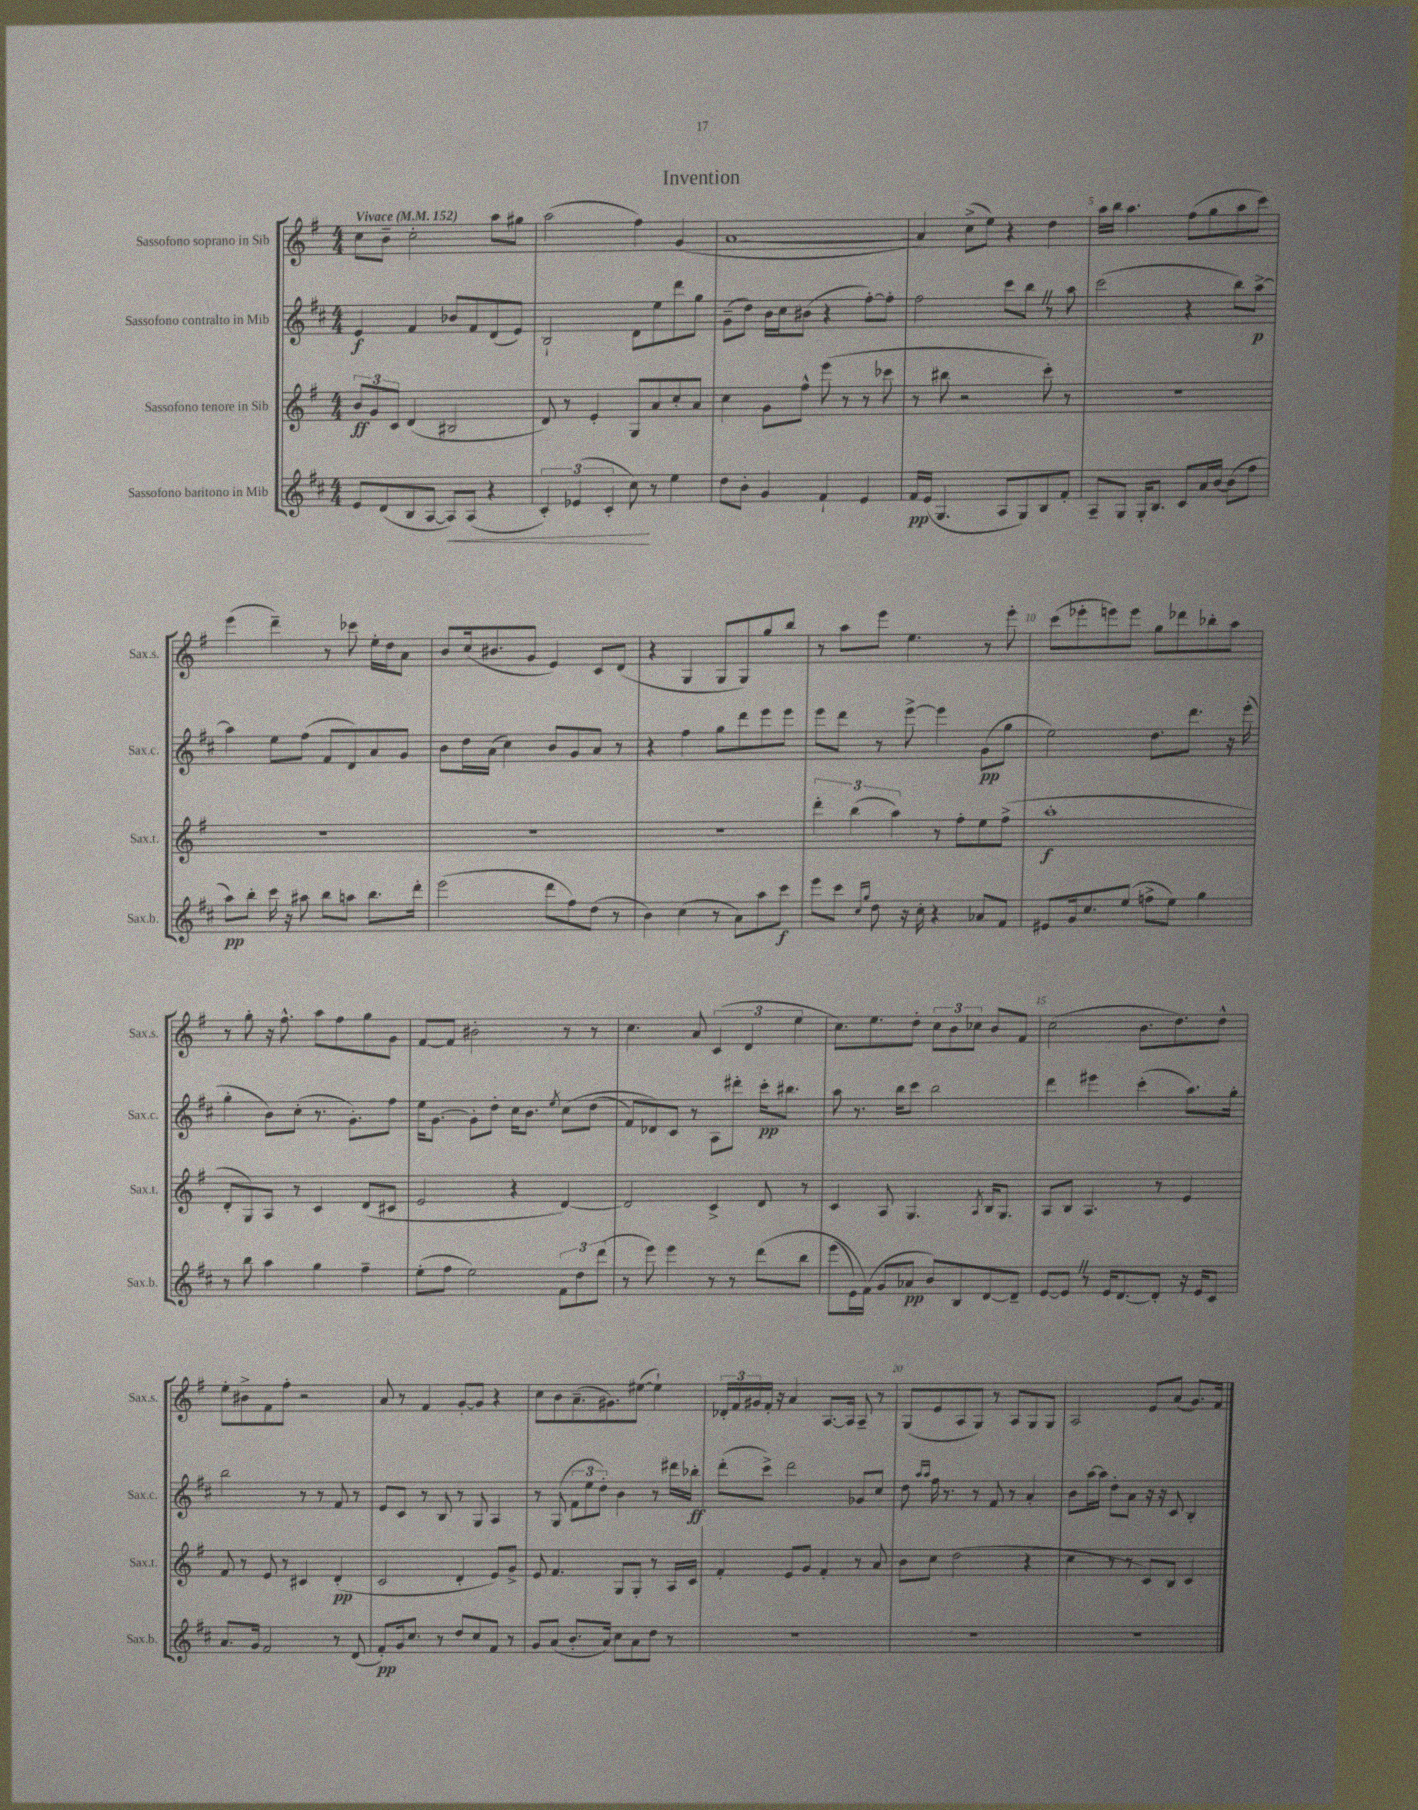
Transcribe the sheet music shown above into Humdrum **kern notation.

**kern	**kern	**kern	**kern
*staff4	*staff3	*staff2	*staff1
*clefG2	*clefG2	*clefG2	*clefG2
*k[f#c#]	*k[f#]	*k[f#c#]	*k[f#]
*M4/4	*M4/4	*M4/4	*M4/4
*MM152	*MM152	*MM152	*MM152
8e/L	12b/L	4e/	8cc\L
.	12g/	.	.
(8d/	.	.	8b~\J
.	12c/J	.	.
8B/	(4d/	4f#/	2cc'\
[8A/J	.	.	.
8A/]L)	2B#/	8b-/L	.
(8A/J	.	8f#/	.
4r	.	(8d/	8aa\L
.	.	8e/J)	8gg#\J
=	=	=	=
6c#'/)	8d/)	2B`/	(2aa\
.	8r	.	.
(6e-/	.	.	.
.	4e'/	.	.
6c#'/	.	.	.
8cc#\)	8G/L	8d\L	4ff#\)
8r	8a/	8ee\	.
4ee\	8cc'/	8ddd\	(4g/
.	8a/J	8gg\J	.
=	=	=	=
8dd\L	4cc\	(8g~\L	[1a
8b'\J	.	8dd\J)	.
4g/	8g\L	16b\LL	.
.	.	16cc#\J	.
.	8ff#^^\J	(8b#\J	.
4f#`/	(8eee\	4r	.
.	8r	.	.
4e/	8r	[8ff#'\L)	.
.	8ccc-\	8ff#'\]J	.
=	=	=	=
16f#/LL	8r	2ff#\	4a/])
(16e/JJ	.	.	.
4.G/	8bb#\	.	.
.	2r	.	(8cc^\L
.	.	.	8ee\J)
8A/L	.	8ccc#\L	4r
8G/)	.	8bb\J	.
8B/	8ccc'\)	8r	4dd\
8f#'/J	8r	8aa\	.
=	=	=	=
8A~/L	1r	(2ccc#\	16aa\LL
.	.	.	16bb\JJ
8G/J	.	.	4.aa\
16G'/LK	.	.	.
8.B/J	.	.	.
8c#/L	.	4r	(8ff#\L
16a/L	.	.	8gg\
[16b/JJ	.	.	.
(8b\]L	.	8bb\L)	8aa\
8ff#\J	.	[8aa^\J	8ccc\J)
=	=	=	=
8aa\L)	1r	4aa\]	(4eee\
8bb'\J	.	.	.
16ccc#\	.	8ee\L	4ddd~\)
16r	.	.	.
8aa#\	.	(8ff#\J	.
8bb\L	.	8f#/L	8r
8aa\J	.	8d/)	8ccc-\
8.bb\L	.	8a/	16ee'\LL
.	.	.	16dd\J
.	.	8g/J	8a\J
16ddd'\Jk	.	.	.
=	=	=	=
(2eee\	1r	8b\L	8b/L
.	.	16dd\L	(16cc/k
.	.	(16a\JJ	8.b#/
.	.	4cc#\)	.
.	.	.	8g/J
8ddd\L	.	8b/L	4e/)
8ff#\)	.	8g/	.
(8dd\J	.	8a/J	8c/L
8r	.	8r	(8d/J
=	=	=	=
4b\)	1r	4r	4r
(4cc#\	.	4ff#\	4G/
8r	.	8gg\L	8G/L
8a\L)	.	8ddd\	8G/)
8aa\	.	8eee\	8gg/
8ccc#\J	.	8eee\J	8bb/J
=	=	=	=
8eee\L	6ddd'\	8eee\L	8r
8ccc#\J	.	8ddd\J	8aa\L
.	(6bb\	.	.
16qqcc#/LL	.	.	.
16qqgg/JJ	.	.	.
8dd\	.	8r	8eee\J
.	6aa\)	.	.
16r	.	[8eee^\	4.ee\
16cc#'\	.	.	.
4r	8r	4eee\]	.
.	8ff#'\L	.	.
8a-/L	8ee\	(8g\L	8r
8f#/J	(8ff#^\J	8gg\J	8eee'\
=	=	=	=
8e#/L	1aa'	2ee\)	(8ccc\L
16g/k	.	.	8eee-'\
8.cc#/	.	.	.
.	.	.	8eee\)
(8ee/J	.	.	8eee\J
8ff^\L	.	8.dd\L	8gg\L
8ee\J)	.	.	8ddd-\
.	.	8.ddd\J	.
4gg\	.	.	8bb-'\
.	.	16r	8aa\J
.	.	(16eee'\	.
=	=	=	=
8r	8d'/L	4gg'\	8r
8bb\	8G/)	.	8gg'\
4aa\	8A/J	8b\L)	16r
.	.	.	8.ff#^^\
.	8r	(8cc#'\J	.
4gg\	4c/	8.r	8aa\L
.	.	.	8ff#\
.	.	8.g'\L)	.
4ff#~\	(8d/L	.	8gg\
.	8c#/J	8ff#\J	8g\J
=	=	=	=
(8ee'\L	2e/	16ee\LK	[8f#/L
.	.	[8.g\J	.
8ff#\J	.	.	8f#/]J
2ee\)	.	8g'\]L	2b#'\
.	.	8dd'\J	.
.	4r	16cc#\LK	.
.	.	8.b\J	.
.	.	8qee/	.
12f#\L	[4d/)	&(8cc#\L	8r
12dd\	.	.	.
.	.	(8dd\J	8r
(12ddd\J	.	.	.
=	=	=	=
8r	2d/]	8f#/L)	4.cc\
8eee\)	.	8d-/&)	.
4eee\	.	8c#/J	.
.	.	8r	8a/
8r	4c^/	8A\L	(6c/
8r	.	8ddd#'\J	.
.	.	.	6d/
&(8ddd\L	8d/	16ccc#'\LK	.
.	.	8.bb#\J	.
.	.	.	6ee\
8bb\J	8r	.	.
=	=	=	=
(8eee\L	4c/	8aa\	8.cc\L)
16e\L)	.	8.r	.
(16f#\JJ&)	.	.	8.ee\
8g/L	8A/	.	.
.	.	16bb\LK	.
8a-/J	4.G/	8ccc#\J	8dd'\J
8b/L)	.	2bb\	12cc\L
.	.	.	12b\
8B/	.	.	.
.	.	.	12cc-\J
.	8qA/	.	.
[8d/	16B/LK	.	8b/L
.	8.G/J	.	.
8d~/]J	.	.	8f#/J
=	=	=	=
[8e/L	8A/L	4ddd\	(2cc\
8e/]J	8B/J	.	.
8r	4.A/	4eee#\	.
16e/LK	.	.	.
[8.d/	.	.	.
.	.	(4ccc#'\	8.b\L
8d'/]J	8r	.	.
.	.	.	8.dd\)
16r	4e/	8.aa\L)	.
16e/LK	.	.	.
8c#/J	.	.	8dd^^\J
.	.	16gg'\Jk	.
=	=	=	=
8.a/L	8f#/	2bb\	8ee'\L
.	8r	.	8b#^\
16g/Jk	.	.	.
2f#/	8e/	.	8f#\
.	8r	.	8ff#'\J
.	4c#/	8r	2r
.	.	8r	.
8r	(4d'/	8f#/	.
(8d/	.	8r	.
=	=	=	=
8f#'/L)	2c/	8e/L	8a/
16g/k	.	8c#/J	8r
8.cc#/J	.	.	.
.	.	8r	4f#/
8r	.	8B/	.
8dd/L	4d'/	8r	[8g'/L
8cc#/	.	8G/	8g/]J
8f#/J	8e/L)	4A/	4r
8r	8g^/J	.	.
=	=	=	=
8g/L	8e/	8r	8cc\L
(8a/J	4.f#/	(8G/	8b\
8.b'/L	.	12f#\L	(8.a~\
.	.	12ee\	.
.	.	12dd'\J)	.
16a/Jk)	.	.	8.g#\)
8cc#\L	8G/L	4b\	.
8a\	8G'/J	.	([8ee#\J
8dd\J	8r	8r	4ee#`\])
8r	16A/LL	16ddd#\LL	.
.	16c/JJ	16bb-'\JJ	.
=	=	=	=
1r	4f#'/	(8ddd'\L	24d-'/LL
.	.	.	24f#/
.	.	.	24g#/
.	.	8ccc#^\J)	16f#'/JJ
.	.	.	16r
.	8e/L	2ddd\	4a/
.	8g/J	.	.
.	4f#'/	.	[8.A/L
.	.	.	16A/]Jk
.	8r	8g-/L	8A~/
.	8a/	8cc#/J	8r
=	=	=	=
1r	8b\L	8dd\	(8G/L
.	.	16qqaa/LL	.
.	.	16qqaa/JJ	.
.	8cc\J	16ff#\	8e/
.	.	8.r	.
.	(2dd\	.	8A/
.	.	8r	8G/J)
.	.	8f#/	8r
.	.	8r	8A/L
.	4r	4a'/	8G/
.	.	.	8G/J
=	=	=	=
1r	4cc\	8b\L	2A/
.	.	[16aa\L	.
.	.	16aa\]JJ	.
.	8r	8dd'\L	.
.	8r	8a\J	.
.	8c/L)	16r	8e/L
.	.	16r	.
.	8B/J	8c#/	(8a/J
.	4c/	4B'/	8.g/L)
.	.	.	16f#/Jk
==	==	==	==
*-	*-	*-	*-
